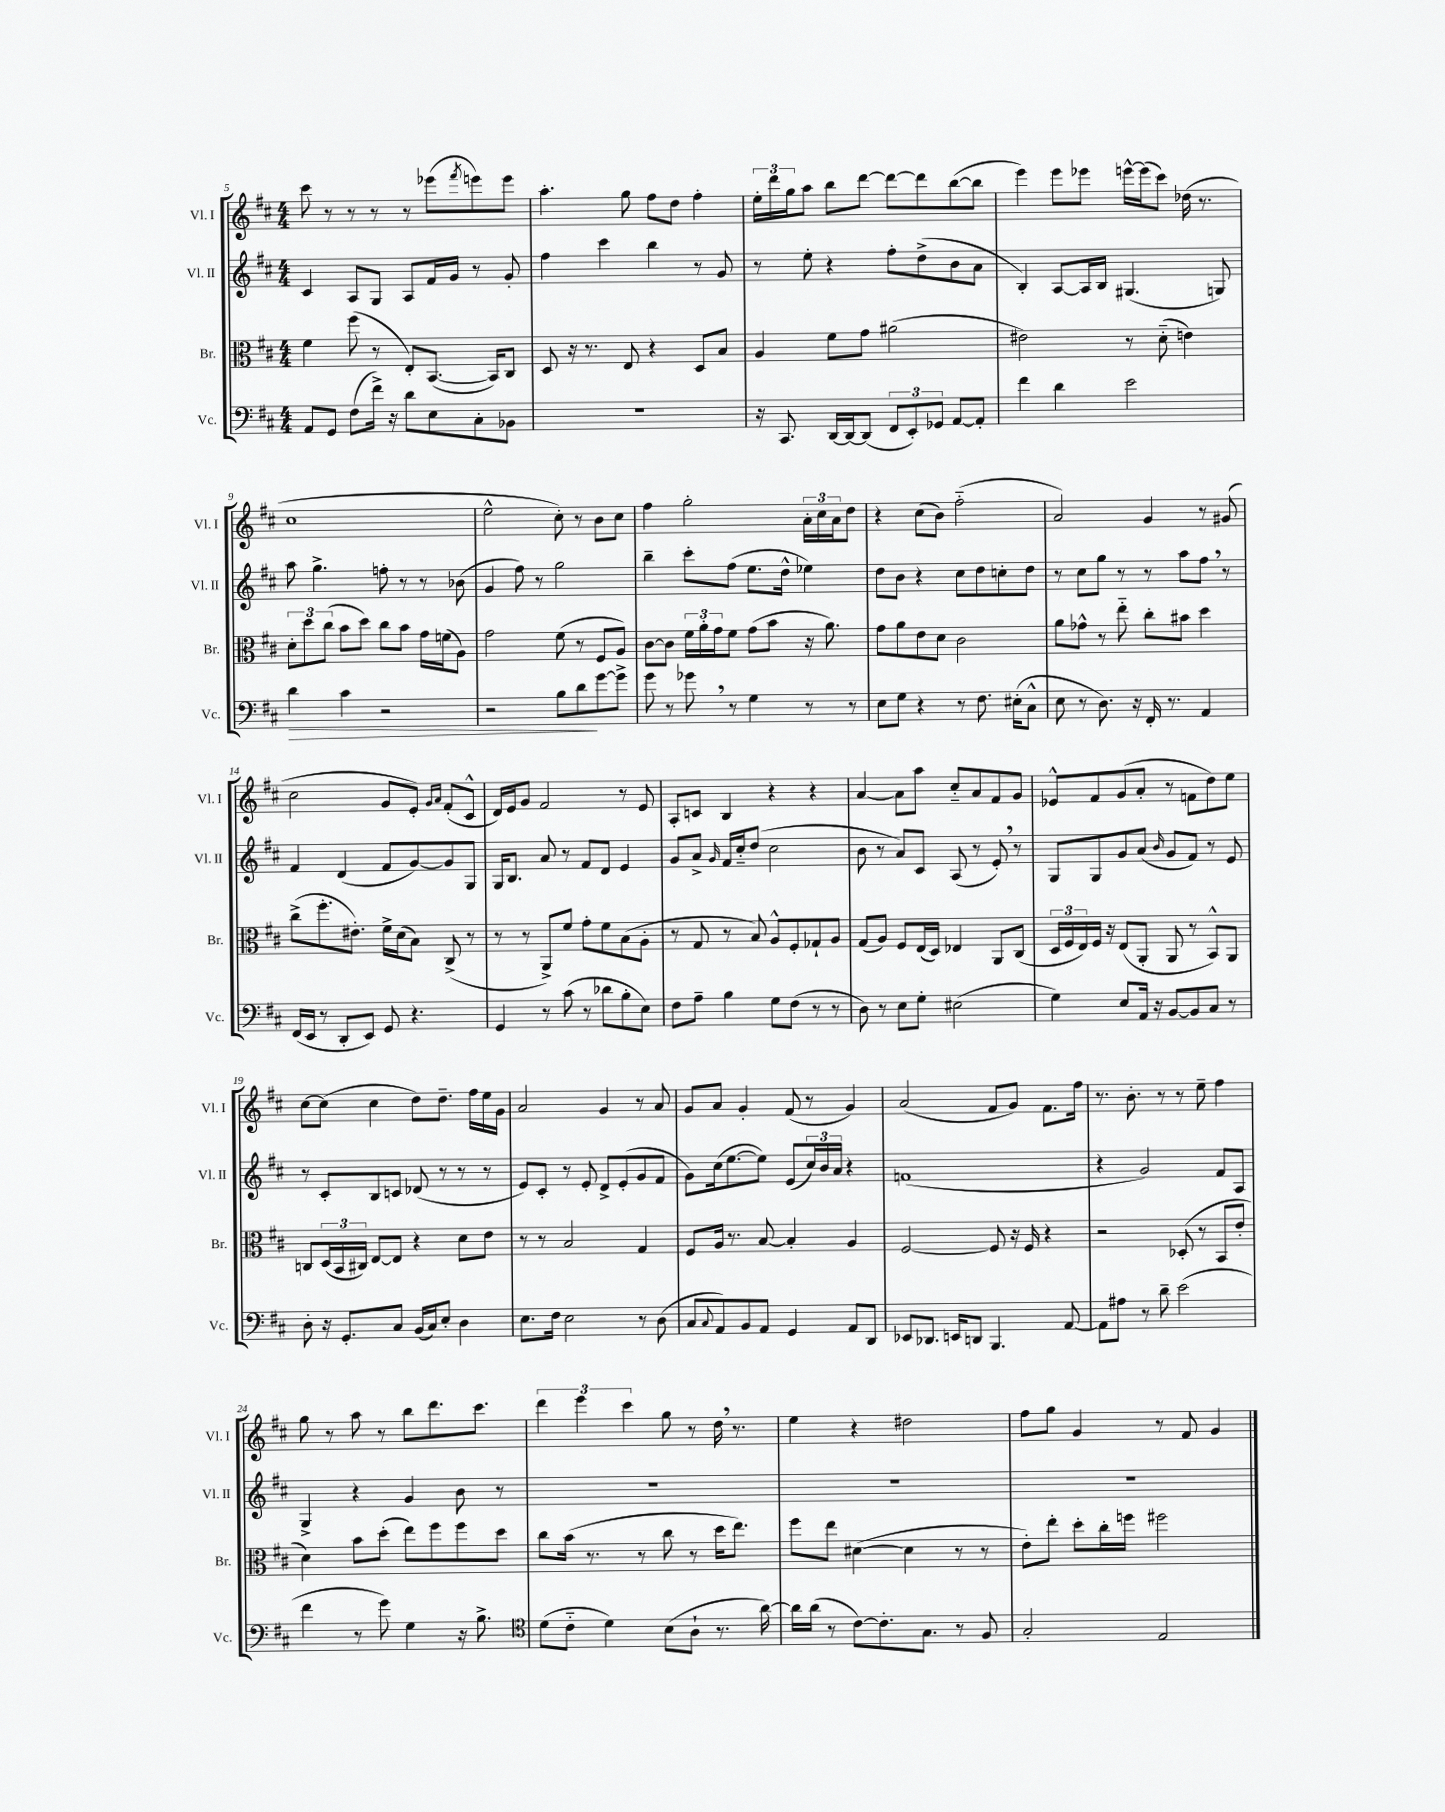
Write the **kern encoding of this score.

**kern	**kern	**kern	**kern
*staff4	*staff3	*staff2	*staff1
*clefF4	*clefC3	*clefG2	*clefG2
*k[f#c#]	*k[f#c#]	*k[f#c#]	*k[f#c#]
*M4/4	*M4/4	*M4/4	*M4/4
8AA/L	4f#\	4c#/	8ccc#\
8GG/J	.	.	8r
(8F#\L	(8ff#\	8A/L	8r
16f#^\Jk)	8r	8G/J	8r
16r	.	.	.
8d\L	8E'/L)	8A/L	8r
8E\	([8.BB/J	16f#/L	(8eee-\L
.	.	16g/JJ	.
.	.	.	8qfff#/
8C#'\	.	8r	8eee\)
.	16BB/]LK)	.	.
8BB-\J	8C#/J	8g'/	8eee\J
=	=	=	=
1r	8D/	4ff#\	4.aa'\
.	16r	.	.
.	8.r	.	.
.	.	4ccc#\	.
.	8E/	.	8gg\
.	4r	4bb\	8ff#\L
.	.	.	8dd\J
.	8D/L	8r	4ff#'\
.	8B/J	8g/	.
=	=	=	=
16r	4A/	8r	24ee'\LL
.	.	.	24ddd\
8.CC#/	.	.	.
.	.	.	24gg\J
.	.	8ee'\	8aa\J
[16DD/LL	8f#\L	4r	8bb\L
16DD/_J	.	.	.
(8DD/]J	8g\J	.	[8ddd\J
12FF#/L	(2a#\	8ff#'\L	8ddd\_L
12EE'/)	.	.	.
.	.	(8dd^\	8ddd\]
12GG-/J	.	.	.
[8AA/L	.	8b\	([8bb\
8AA'/]J	.	8a\J	8bb\]J
=	=	=	=
4f#\	2e#\)	4B'/)	4eee\)
4d\	.	[8A/L	8eee\L
.	.	16A/]L	8eee-\J
.	.	16B/JJ	.
2e\	8r	(4.G#/	[16eee^^\LL
.	.	.	(16eee\]J
.	(8d'~\	.	8ccc#\J)
.	4e\)	.	(16dd-\
.	.	.	8.r
.	.	8G/)	.
=	=	=	=
4d\	12d'\L	8aa\	1cc#
.	12dd\	.	.
.	.	4.gg^\	.
.	(12cc#\J	.	.
4c#\	8b\L	.	.
.	8dd\J)	.	.
2r	8cc#\L	8ff'\	.
.	8b\J	8r	.
.	16g\LL	8r	.
.	(16f\J	.	.
.	8A\J)	(8b-\	.
=	=	=	=
2r	2g\	4g/	2ee^^\
.	.	8ff#\)	.
.	.	8r	.
8B\L	(8f#\	2gg\	8cc#'\)
8d\	8r	.	8r
[8g\	8F#/L	.	8b\L
8g^\]J	8A/J)	.	8cc#\J
=	=	=	=
8g\	[8c#\L	4bb~\	4ff#\
8r	8c#\]J	.	.
8g-\	24f#\LL	8ccc#'\L	2gg'\
.	24a'\	.	.
.	24g\J	.	.
8r	8f#\J	(8ff#\J	.
4G\	(8g\L	8.ee\L	.
.	8b\J	.	.
.	.	16dd^^\Jk	.
8r	16r	4ee-\)	24a'\LL
.	.	.	24cc#\
.	8.a\)	.	.
.	.	.	24a\J
8r	.	.	8dd\J
=	=	=	=
8E\L	8g\L	8dd\L	4r
8G\J	8a\	8b\J	.
4r	8e\	4r	(8cc#\L
.	8d\J	.	8b\J)
8r	2c#\	8cc#\L	(2ff#'~\
8.F#\	.	8dd\	.
.	.	8cc'\	.
(16E#'\LK	.	.	.
8C#^^\J	.	8dd\J	.
=	=	=	=
8E\	8a\L	8r	2a/)
8r	8g-^^\J	8cc#\L	.
8.D\)	8r	8gg\J	.
.	8ee'~\	8r	.
16r	.	.	.
16FF#'/	8cc#'\L	8r	4g/
8.r	.	.	.
.	8b#\J	8aa\L	.
4AA/	4dd\	8ff#\J	8r
.	.	8r	(8g#/
=	=	=	=
(16FF#/LL	(8cc#^\L	4f#/	2cc#\
16EE/JJ	.	.	.
8r	8.ff#'\	.	.
8DD'/L	.	(4d/	.
.	8.e#'\J)	.	.
8EE/J)	.	.	.
8GG/	16f#^\LL	8f#/L	8g/L
.	(16d\J	.	.
4.r	8B\J)	[8g/)	8e'/J)
.	.	.	16qqg/LL
.	.	.	16qqa/JJ
.	(8C#^/	8g/]	(8f#'/L
.	8r	8G/J	8c#^^/J
=	=	=	=
4GG/	8r	16G/LK	16d/LL)
.	.	8.B/J	16e/J
.	8r	.	8g/J
8r	8AA^/L)	8a/	2f#/
(8c#\	8f#/J	8r	.
8r	8g'\L	8f#/L	.
8d-\L	8f#\	8d/J	.
8B'\	(8B\	4e/	8r
8E\J)	8A'\J	.	8e/
=	=	=	=
8F#\L	8r	8g/L	8A'/L
8A~\J	8G/	8a^/J	8c/J
.	.	16qqg/	.
4B\	8r	16f#/LL	4B/
.	.	16cc#'~/J	.
.	8B/)	(8dd/J	.
8G\L	8A^^/L	2cc#\	4r
(8F#\J	8F#'/	.	.
8r	8G-`/	.	4r
8r	8A/J	.	.
=	=	=	=
8D\)	(8G/L	8b\	[4a/
8r	8A/J)	8r	.
8E\L	8F#/L	8a/L)	8a\]L
8G'\J	(16E/L	8c#/J	8aa\J
.	16D/JJ)	.	.
(2E#\	4E-/	(8A/	8cc#'~/L
.	.	8r	8a/
.	8AA/L	8e'/)	8f#/
.	(8C#/J	8r	8g/J
=	=	=	=
4G\)	24D/LL	8G/L	8e-^^/L
.	24F#/	.	.
.	24E/)	.	.
.	16F#/JJ	8G/	8f#/
.	16r	.	.
8E/L	(8E/L	8g/	(8g/
16AA/Jk	8AA'/J	(8a/J	8a'/J
16r	.	.	.
.	.	16qqb/	.
[8BB/L	8AA/	8g/L	8r
8BB/]	8r	8f#/J)	8f\L
8C#/J	8BB^^/L)	8r	8dd\)
8r	8AA/J	8e/	8ee\J
=	=	=	=
8D'\	8C/L	8r	[8cc#\L
16r	(24D/L	8c#'/L	(8cc#\]J
.	24BB/	.	.
8.GG'/L	.	.	.
.	24C#/JJ)	.	.
.	[8E/L	8B/	4cc#\
8C#/J	8E/]J	8c/J	.
(16BB/LL	4r	(8d-/	8dd\L)
16C#/J)	.	.	.
8E'/J	.	8r	8.dd~\J
4D\	8d\L	8r	.
.	.	.	16ff#\LL
.	8e\J	8r	16ee\
.	.	.	16g\JJ
=	=	=	=
8.E\L	8r	8e/L)	2a/
.	8r	8c#'/J	.
16F#\Jk	.	.	.
2E\	2B/	8r	.
.	.	8e'/	.
.	.	8d^/L	4g/
.	.	(8e'/	.
8r	4G/	8g/	8r
(8D\	.	8f#/J	8a/
=	=	=	=
8C#/L	8F#/L	8g\L)	8g/L
8qqC#/	.	.	.
8AA/)	16A/Jk	(16cc#\k	8a/J
.	8.r	[8.ee\	.
8BB/	.	.	4g'/
8AA/J	[8B/	8ee\]J)	.
4GG/	4B'/]	(8e/L	(8f#/
.	.	24cc#/L)	8r
.	.	24b/	.
.	.	24a/JJ	.
8AA/L	4A/	4r	4g/)
8DD/J	.	.	.
=	=	=	=
8EE-/L	[2F#/	(1f	(2a/
8.DD-/J	.	.	.
16EE/LK	.	.	.
8DD/J	.	.	.
4.BBB/	8F#/]	.	8f#/L
.	16r	.	8g/J)
.	16F#/	.	.
.	4r	.	8.f#\L
[8AA/	.	.	.
.	.	.	16ff#\Jk
=	=	=	=
8AA\]L	2r	4r	8.r
8A#\J	.	.	.
.	.	.	8.b'\
8r	.	2g/)	.
8d~\	.	.	8r
(2e\	(8D-'/	.	8r
.	8r	.	8ee~\
.	8BB/L	8f#/L	4ff#\
.	8e'/J	8A/J	.
=	=	=	=
4f#\	4d\)	4G^/	8gg\
.	.	.	8r
8r	8b\L	4r	8aa\
8g\)	(8dd'\J	.	8r
4G\	8ee\L)	4g/	8bb\L
.	8ff#\	.	8.ddd\
16r	8ff#\	8b\	.
8.B^\	.	.	8.ccc#\J
.	8dd\J	8r	.
=	=	=	=
*clefC4	*	*	*
(8d\L	8cc#\L	1r	6ddd\
8c#'~\J	(16b\Jk	.	.
.	.	.	6eee\
.	8.r	.	.
4d\)	.	.	.
.	.	.	6ccc#\
.	8r	.	.
(8B\L	8cc#\	.	8gg\
8A`\J	8r	.	8r
8.r	16dd\LK	.	16dd\
.	8.ee\J)	.	8.r
[16a\)	.	.	.
=	=	=	=
16a\]LL	8ff#\L	1r	4ee\
(16a\JJ	.	.	.
8r	8ee\J	.	.
[8c#\L)	([4d#\	.	4r
8.c#'\]	.	.	.
.	4d#\]	.	2dd#\
8.G\J	.	.	.
8r	8r	.	.
8F#/	8r	.	.
=	=	=	=
2G'/	8e'\L)	1r	8ff#\L
.	8ee'\J	.	8gg\J
.	8dd'\L	.	4g/
.	16cc#'\L	.	.
.	16ff\JJ	.	.
2E/	2ff#\	.	8r
.	.	.	8f#/
.	.	.	4g/
==	==	==	==
*-	*-	*-	*-
